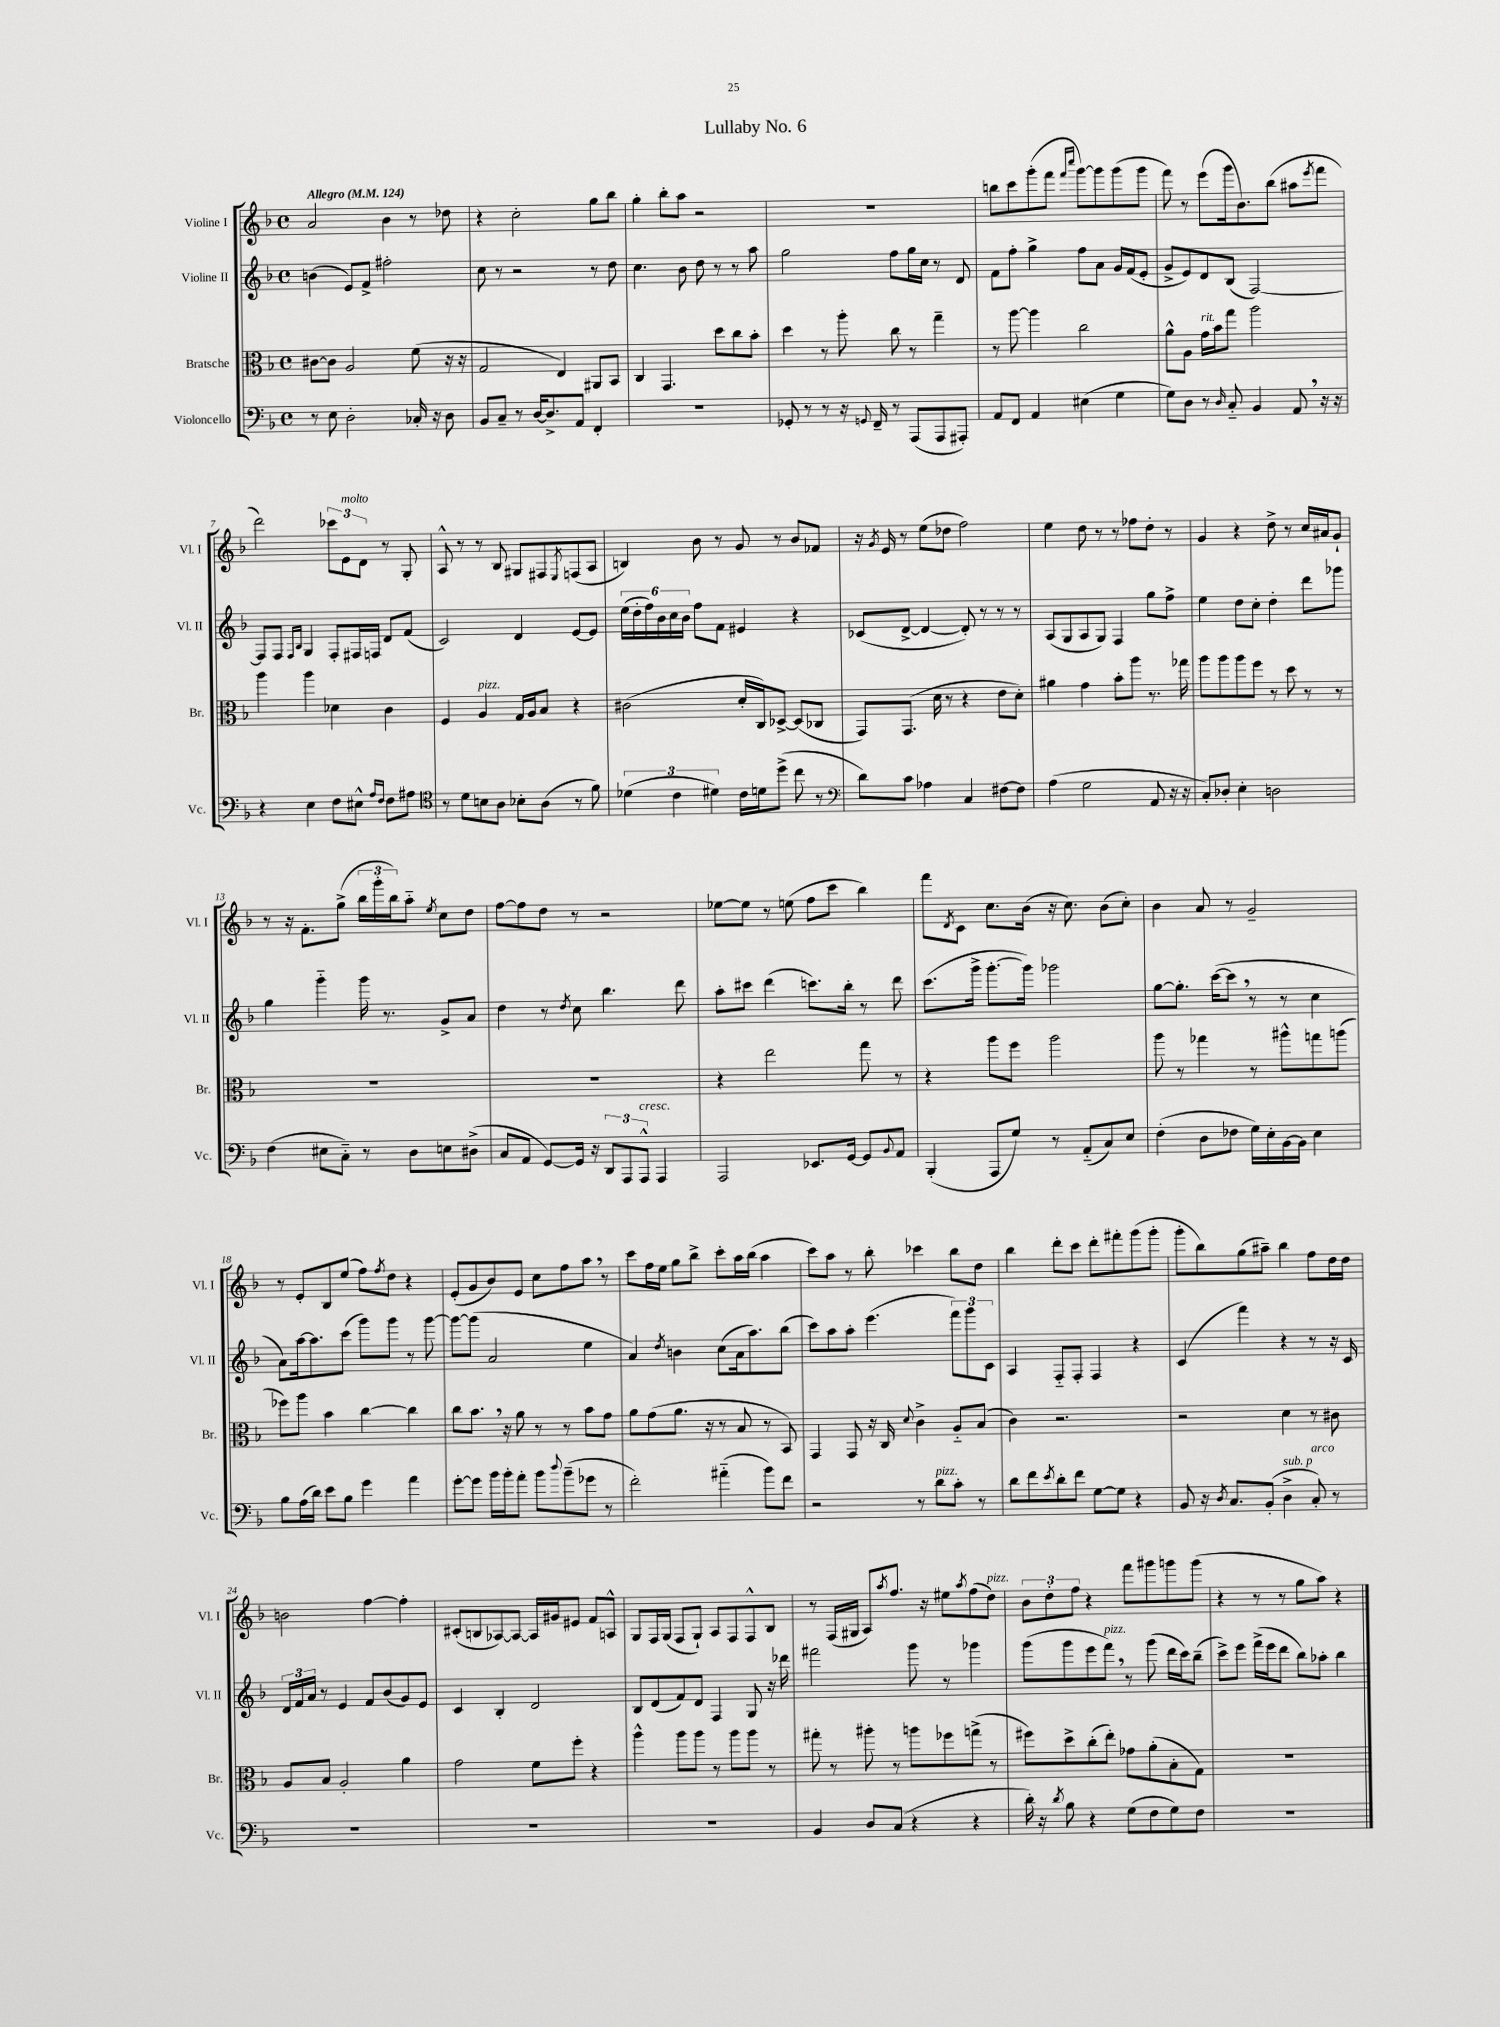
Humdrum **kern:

**kern	**kern	**kern	**kern
*part4	*part3	*part2	*part1
*staff4	*staff3	*staff2	*staff1
*I"Violoncello	*I"Bratsche	*I"Violine II	*I"Violine I
*I'Vc.	*I'Br.	*I'Vl. II	*I'Vl. I
*clefF4	*clefC3	*clefG2	*clefG2
*k[b-]	*k[b-]	*k[b-]	*k[b-]
*M4/4	*M4/4	*M4/4	*M4/4
*met(c)	*met(c)	*met(c)	*met(c)
*MM124	*MM124	*MM124	*MM124
=1	=1	=1	=1
!	!	!	!LO:TX:a:B:t=Allegro
8r	[8c#X\L	(4bn\	2a/
8E\	8c#\J]	.	.
2D'\	2A/	8e/L)	.
.	.	8f^/J	.
.	.	2ff#X'\	4b-\
16C-X'/	(8f\	.	8r
16r	.	.	.
8D\	16r	.	8dd-X\
.	16r	.	.
=2	=2	=2	=2
8BB-/L	2G/	8cc\	4r
8C~/J	.	8r	.
8r	.	2r	2cc'\
[16D/KL	.	.	.
8.D^/]	.	.	.
.	4E/)	.	.
8AA/J	.	.	.
4FF'/	8AA#X/L	8r	8gg\L
.	8BB-/J	8dd\	8bb-\J
=3	=3	=3	=3
1r	4C/	4.cc\	4gg'\
.	4.GG/	.	8bb-'\L
.	.	8b-\	8aa\J
.	.	8dd\	2r
.	8dd\L	8r	.
.	8cc\	8r	.
.	8b-'\J	8aa\	.
=4	=4	=4	=4
8GG-X'/	4dd\	2gg\	1r
8r	.	.	.
8r	8r	.	.
16r	8aa'\	.	.
8qqGGn/	.	.	.
16FF~/	.	.	.
8r	8cc\	8ff\L	.
(8AAA/L	8r	16gg\L	.
.	.	16cc\JJ	.
8AAA/	4gg~\	8r	.
8AAA#X'/J)	.	8d/	.
=5	=5	=5	=5
8AA/L	8r	8f\L	8bbn\L
8FF/J	[8aa\	8ff'\J	8ccc\
4AA/	4aa\]	4gg^\	(8ggg'\
.	.	.	8fff\J
.	.	.	16qqfff/LL
.	.	.	16qqcccc/JJ
(4E#X\	2cc\	8ff\L	[8ggg\L)
.	.	8a\J	8ggg\]
4G\	.	16g/LL	(8ggg\
.	.	(16f/J	.
.	.	8e'/J	8ggg\J
=6	=6	=6	=6
8G\L)	8a^^\L	8g^/L	8fff\)
8D\J	8A\J	8e/)	8r
!	!LO:TX:a:i:t=rit.	!	!
8r	16g\LL	8d/	(8eee\L
.	16b-\J	.	.
16qqD/	.	.	.
8C/	8gg\J	(8B-/J	16ggg\k
.	.	.	8.b-\)
4BB-/	2aa\	[2F/)	.
.	.	.	(8bb-\J
8AA,/	.	.	8aa#X\L
.	.	.	8qeee/
16r	.	.	8fff\J
16r	.	.	.
!!LO:LB:g=z
=7	=7	=7	=7
4r	4aa\	8F/L]	2ddd\)
.	.	8F/J	.
.	.	16qqF/LL	.
.	.	16qqB-/JJ	.
4E\	4aa\	4G/	.
8F\L	4d-X\	8F'/L	12ccc-X\L
!	!	!	!LO:TX:a:i:t=molto
.	.	.	12e\
8E#X^^\J	.	16F#X/L	.
.	.	.	12d\J
.	.	16Fn/JJ	.
16qqA/LL	.	.	.
16qqF/JJ	.	.	.
8F\L	4c\	8d/L	8r
8A#X\J	.	(8f/J	8G'/
=8	=8	=8	=8
*clefC4	*	*	*
8r	4F/	2c/)	8A^^/
8d\L	.	.	8r
!	!LO:TX:a:i:t=pizz.	!	!
8Bn\	4A/	.	8r
8A\J	.	.	8B-/
8B-X'\L	16G/LL	4d/	8G#X/L
.	16A/J	.	.
(8A\J	8B-/J	.	8F#X/
.	.	.	8qE/
8r	4r	[8e/L	(8Fn/
8f\)	.	8e/J]	8A/J
=9	=9	=9	=9
(6d-X\	(2c#X\	(24ee\LL	4Bn/)
.	.	24dd'\	.
.	.	24ff\)	.
.	.	24b-\	.
6c\	.	24cc\	.
.	.	24b-\JJ	.
.	.	8ff\L	8b-\
6d#X\)	.	.	.
.	.	8f\J	8r
16c\LL	16d'/LL	4e#X/	8g/
16dn\J	16C/J)	.	.
(8dd^\J	[8D-X^/J	.	8r
8cc\	(8D-/L]	4r	8b-/L
8r	8C-X/J	.	8f-X/J
=10	=10	=10	=10
*clefF4	*	*	*
8d\L)	8GG/L)	(8c-X/L	16r
.	.	.	8qg/
.	.	.	16e/
8c\J	(8.GG/J	[8d^/J	8r
4A-X\	.	4d/_	(8ee\L
.	16d\	.	.
.	8r	.	8dd-X\J
4C/	4r	8d'/])	2ff\)
.	.	8r	.
[8F#X\L	8e\L	8r	.
8F#\J]	8d'\J)	8r	.
=11	=11	=11	=11
(4A\	4a#X\	(8A/L	4ee\
.	.	8G/	.
2G\	4g\	8A/	8dd\
.	.	8G/J)	8r
.	8b-'\L	4F/	8r
.	8aa\J	.	8ff-X\L
8AA/	8.r	8gg\L	8dd'\J
16r	.	8ff^\J	8r
16r	16gg-X\	.	.
=12	=12	=12	=12
8C'/L)	8aa\L	4ee\	4g/
8D-X'/J	8aa\	.	.
4E'\	8aa\	8dd\L	4r
.	8ff\J	8cc'\J	.
2Dn\	8r	4dd'\	8dd^\
.	8dd\	.	8r
.	8r	8ddd\L	16cc/LL
.	.	.	16a#X/J
.	8r	8ggg-X\J	8g`/J
!!LO:LB:g=z
=13	=13	=13	=13
(4F\	1r	4gg\	8r
.	.	.	16r
.	.	.	8.f'\L
8E#X\L	.	4ggg\	.
8C\J)	.	.	(8gg^\J
8r	.	16ggg\	24bb-\LL
.	.	.	24ggg'\
.	.	8.r	.
.	.	.	24bb-\J)
8D\L	.	.	8aa\J
.	.	.	8qee/
8En\	.	8g^/L	8cc\L
(8D#X^\J	.	8a/J	8dd\J
=14	=14	=14	=14
8C/L	1r	4dd\	[8ff\L
8AA/J	.	.	8ff\]
[8GG/L)	.	8r	8dd\J
.	.	8qdd/	.
16GG/Jk]	.	8cc\	8r
16r	.	.	.
12DD/L	.	4.bb-\	2r
12AAA/	.	.	.
!LO:TX:a:i:t=cresc.	!	!	!
12AAA^^/J	.	.	.
4AAA/	.	.	.
.	.	8ddd\	.
=15	=15	=15	=15
2AAA/	4r	8aa'\L	[8ee-X\L
.	.	8ccc#X\J	8ee-\J]
.	2ee\	(4ddd\	8r
.	.	.	(8een\
8.EE-X/L	.	8.cccn\L)	8ff\L
.	.	.	8ccc\J
[16GG/Jk	.	16bb-'\Jk	.
8GG/L]	8gg\	8r	4bb-\)
8qqBB-/	.	.	.
8AA/J	8r	8ddd\	.
=16	=16	=16	=16
(4BBB-'/	4r	(8.ccc\L	8fff\L
.	.	.	8qd/
.	.	.	8c\J
.	.	16ggg^\Jk	.
8AAA/L	8aa\L	[8.ggg'\L	8.cc\L
8G/J)	8ff\J	.	.
.	.	16ggg\Jk])	(16b-\Jk
8r	2aa\	2ggg-X\	16r
.	.	.	8.cc\)
(8AA/L	.	.	.
8C/)	.	.	(8b-\L
8E/J	.	.	8cc'\J)
=17	=17	=17	=17
(4F'\	8aa\	[8gg\L	4b-\
.	8r	8.gg'\J]	.
8D\L	4gg-X\	.	8a/
.	.	([16ccc\KL	.
8F-X\J	.	8ccc,\J]	8r
16G\LL)	8r	8r	2g~/
16E'\	.	.	.
[16BB-\	8aa#X^^\L	8r	.
16BB-\JJ]	.	.	.
4E\	8ggn\	4cc\	.
.	(8aan\J	.	.
!!LO:LB:g=z
=18	=18	=18	=18
8B-\L	8ff-X\L)	8a\L)	8r
(16A\L	8aa\J	[16aa\k	8e'/L
16d\JJ)	.	8.aa\]	.
8e\L	4b-\	.	8B-/
8B-\J	.	(8ccc\J	(8ee/J
4g\	[4cc\	8ggg\L)	8ff\L)
.	.	.	8qff/
.	.	8ggg\J	8dd\J
4a\	4cc\]	8r	4r
.	.	[8ggg\	.
=19	=19	=19	=19
[8g'\L	8cc\L	8ggg\L_	(8e'/L
8g\J]	8.b-,\J	(8ggg\J]	8g/
16b-\LL	.	2a/	8b-/)
16b-'\J	16r	.	.
8a'\J	8a\	.	8e/J
8b-\L	8r	.	8cc\L
8qqdd/	.	.	.
(8b-~\	8r	.	8ff\
8g-X\J	8b-\L	4ee\	8aa,\J
8r	8g\J	.	8r
=20	=20	=20	=20
2f'\)	8a\L	4a/)	8ccc\L
.	(8g\	.	16ff\L
.	.	.	16ee\JJ
.	.	8qdd/	.
.	8.a\J	4bn\	8gg\L
.	.	.	8bb-^\J
.	16r	.	.
(4a#X\	8r	(8cc\L	8ccc'\L
.	8B-/	16a\k	16aa\L
.	.	8.aa\)	(16bb-\JJ
8b-\L)	8r	.	4aa\
8f\J	8BB-/)	(8bb-\J	.
=21	=21	=21	=21
2r	4GG/	8ccc\L)	8ccc\L)
.	.	8aa\	8aa\J
.	8GG/	8aa'\J	8r
.	16r	(4.eee\	8bb-'\
.	16C/	.	.
.	8qqd/	.	.
8r	4c^\	.	4ccc-X\
!LO:TX:a:i:t=pizz.	!	!	!
8d\L	.	.	.
8c'\J	8A/L	12fff\L)	8bb-\L
.	.	12ggg\	.
8r	(8B-/J	.	8dd\J
.	.	12c\J	.
=22	=22	=22	=22
8d\L	4c\)	4A/	4bb-\
8f\	.	.	.
8qe/	.	.	.
8d'\	2.r	8F/L	8ddd'\L
8f\J	.	8F'/J	8ccc\J
[8G\L	.	4F/	8ddd'\L
8G\J]	.	.	8fff#X'\
4r	.	4r	(8ggg\
.	.	.	8ggg'\J
=23	=23	=23	=23
8BB-/	2r	(4c/	8ggg'\L
16r	.	.	8bb-\)
8qD/	.	.	.
8.C/L	.	.	.
.	.	4fff\)	(8gg\
(8BB-'/J	.	.	8aa#X~\J)
!LO:TX:a:i:t=sub. p	!	!	!
4D^\	4d\	4r	4bb-\
!LO:TX:a:i:t=arco	!	!	!
8C'/)	8r	8r	8ff\L
8r	8c#X\	16r	16dd\L
.	.	16c/	16dd\JJ
!!LO:LB:g=z
=24	=24	=24	=24
1r	8A/L	24d/LL	2bn\
.	.	24f/	.
.	.	24a/JJ	.
.	8B-/J	8r	.
.	2A'/	4e/	.
.	.	8f/L	[4ff\
.	.	(8b-/	.
.	4a\	8g/)	4ff'\]
.	.	8e/J	.
=25	=25	=25	=25
1r	2g\	4c/	(8c#X'/L
.	.	.	8Bn/
.	.	4B-'/	[8A-X/)
.	.	.	8A-/J_
.	8f\L	2d/	16A-/LL]
.	.	.	16g#X/J
.	8ff'\J	.	8e#X/J
.	4r	.	8f/L
.	.	.	8An^^/J
=26	=26	=26	=26
1r	4aa^^\	8B-/L	8G/L
.	.	(8d/	16F/L
.	.	.	(16G/JJ
.	8aa\L	8f/)	8F/L
.	8aa\J	8d/J	8G`/J)
.	8r	4F/	8A/L
.	8aa\L	.	8F/
.	8aa\J	8G/	8F^^/
.	8r	16r	8B-/J
.	.	16ddd-X\	.
=27	=27	=27	=27
4BB-/	8gg#X'\	2fff#X\	8r
.	8r	.	(16F/LL
.	.	.	16G#X/JJ
8D/L	8aa#X'\	.	8A/L)
.	.	.	8qaa/
(8C/J	8r	.	8.ff/J
4r	8aan\L	8ggg\	.
.	.	.	16r
.	8ff-X\	8r	8ee#X\L
.	.	.	8qaa/
4r	(8ggn^\J	4ggg-X\	(8ff\
!	!	!	!LO:TX:a:i:t=pizz.
.	8r	.	8dd\J)
=28	=28	=28	=28
16d'\)	8ff#X\L)	(8ggg\L	12b-\L
16r	.	.	.
.	.	.	12dd'\
8qd/	.	.	.
8B-\	8dd^\	8ggg\	.
.	.	.	12ff\J
4r	(8cc'\	8eee\	4r
!	!	!LO:TX:a:i:t=pizz.	!
.	8ee'\J)	8fff,\J)	.
(8G\L	8g-X\L	8r	8fff\L
8F\	(8a'\	(8ggg\	8ggg#X\
8G\)	8B-'\	16ddd\LL	8gggn\
.	.	16ccc\J)	.
8F\J	8G\J)	(8bb-~\J	(8ggg\J
=29	=29	=29	=29
1r	1r	8ccc^\L)	4r
.	.	8eee\J	.
.	.	(16fff^\LL	8r
.	.	16eee\J	.
.	.	8ddd\J	8r
.	.	8bb-\L)	8gg\L
.	.	8aa-X'\J	8aa\J)
.	.	4bb-\	4r
==	==	==	==
*-	*-	*-	*-
